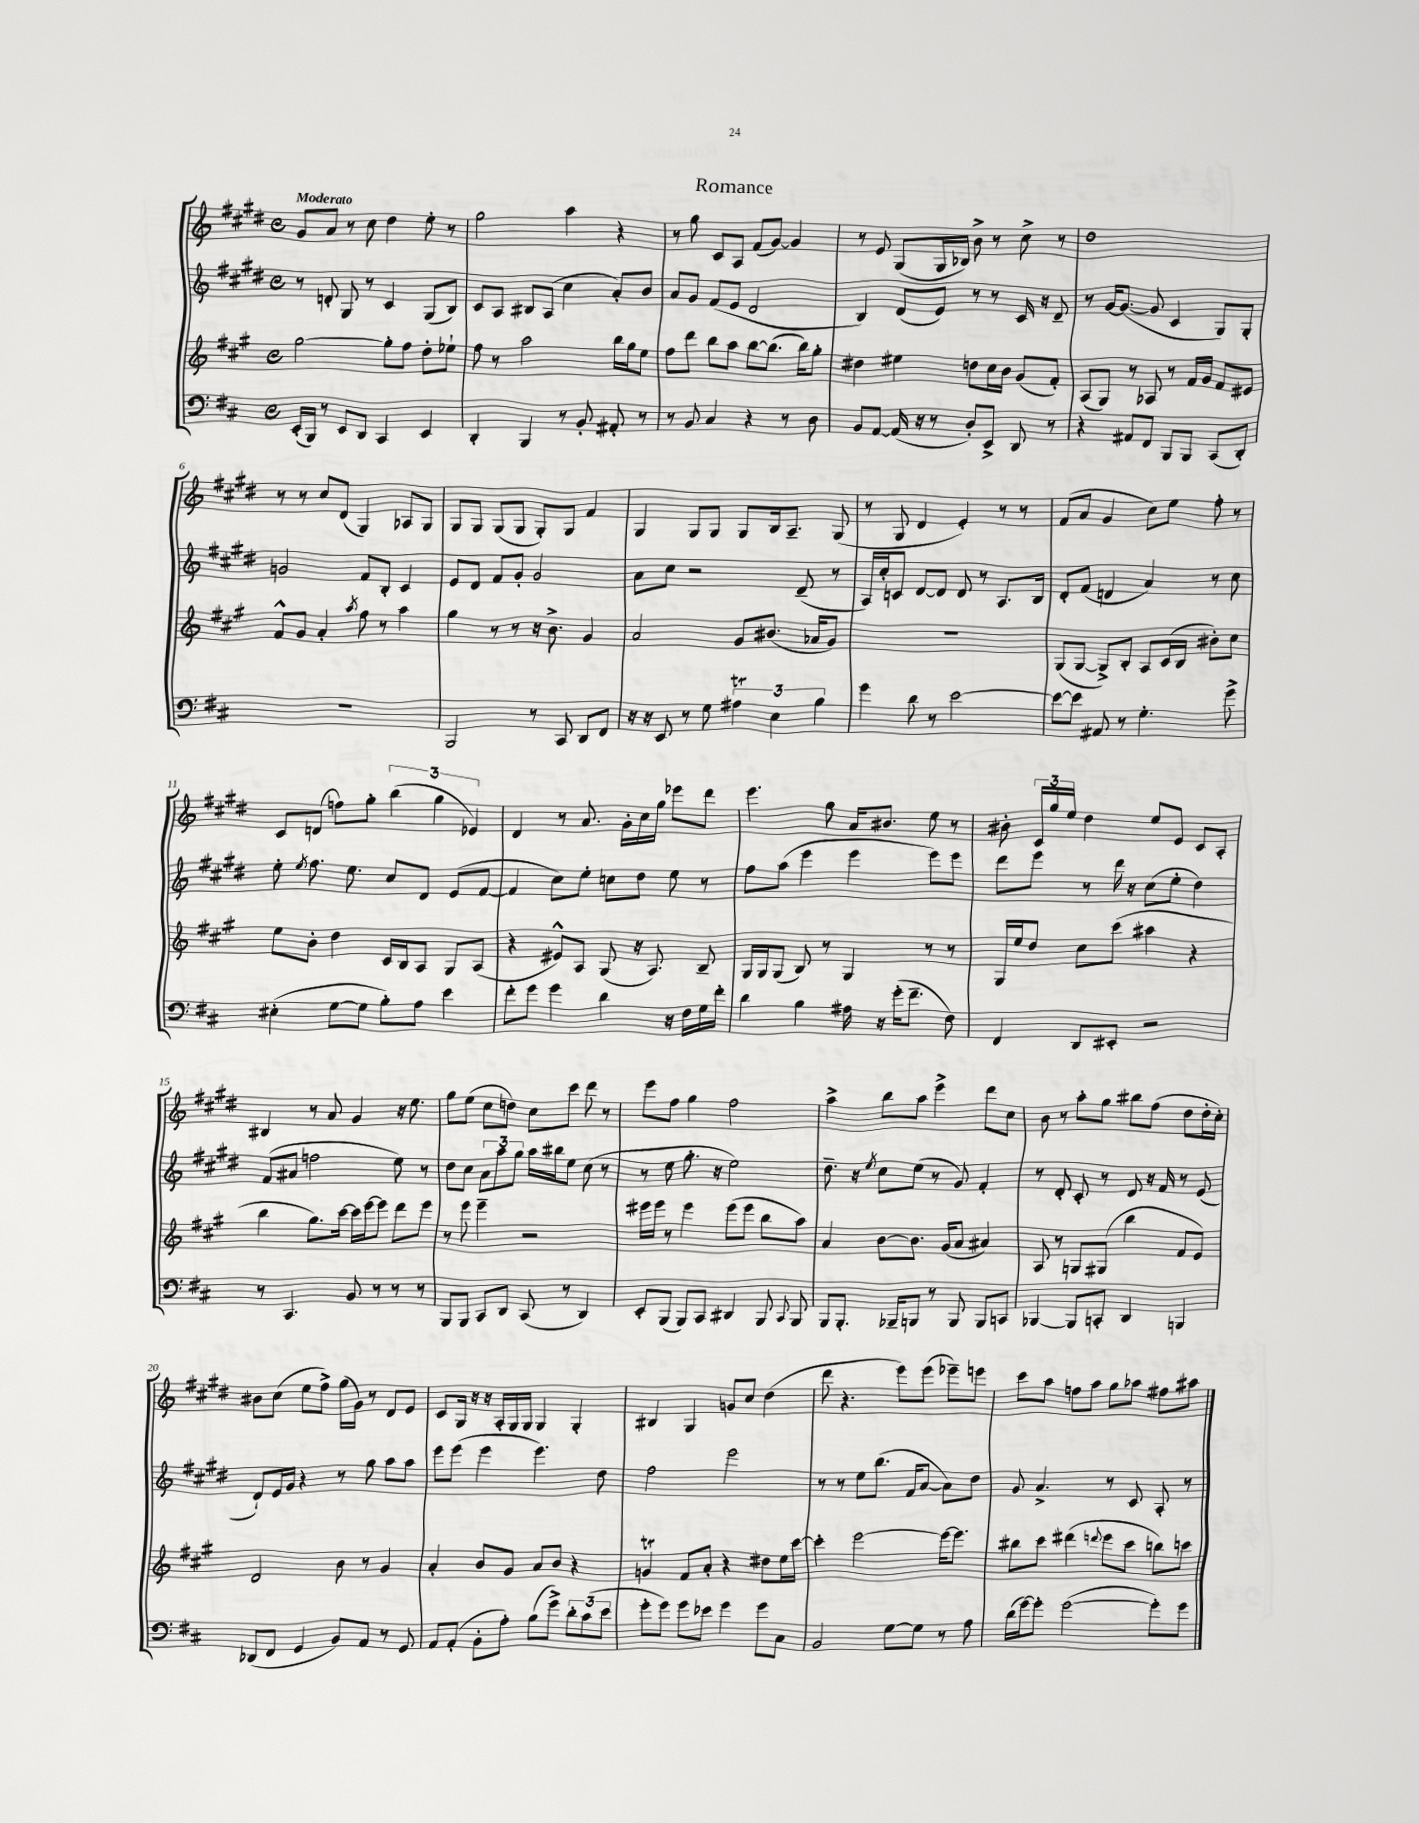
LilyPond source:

\header { title = "Romance" }
<<
\new StaffGroup <<
\new Staff = "s0" {
    \clef treble \key e \major \defaultTimeSignature \time 4/4 \tempo "Moderato"
    \autoBeamOff gis'8[ a'8] r8 cis''8 dis''4 e''8-. r8 |
    gis''2 a''4 r4 |
    r8 gis''8 cis'8[ a8] fis'8[( gis'8]~) gis'4 |
    r8 e'8 gis8[( gis16 bes16]) b'8-> r8 cis''8-> r8 |
    dis''1 |
    r8 r8 cis''8[ dis'8]( gis4) aes8[ gis8] |
    gis8[ gis8] gis8[( gis8] gis8[-.) gis8] fis'4 |
    gis4 gis8[ gis8] gis8[ b16 a8.]-- gis8( |
    r8 gis8 dis'4 e'4-.) r8 r8 |
    fis'8[( a'8] gis'4 cis''8[) e''8] fis''8-. r8 |
    cis'8[ d'8]( f''8[) gis''8]-. \tuplet 3/2 { b''4( gis''4 ees'4) } |
    dis'4 r8 a'8. gis'16[-. cis''16 gis''16] ees'''8[ dis'''8] |
    e'''4. gis''8 a'16[ bis'8.] e''8 r8 |
    bis'8-. \tuplet 3/2 { cis'16[ gis''16 e''16] } dis''4 e''8[ e'8] cis'8[ a8]-. |
    bis4 r8 a'8 gis'4 r16 e''8. |
    gis''8[ e''8]( cis''8[ d''8]) cis''8[ cis'''8] dis'''8 r8 |
    e'''8[ fis''8] gis''4 fis''2 |
    a''4-> b''8[ a''8] e'''4-> dis'''8[ cis''8] |
    b'8 r8 a''8[-. gis''8] bis''8[ fis''8]( dis''8[ dis''16-. cis''16]-.) |
    bis'8[ cis''8]( e''8[ fis''8]->) gis''16[( gis'16]) r8 dis'8[ e'8] |
    cis'8[ gis16] r16 r16 a16[-. gis16 gis16] gis4 gis4-. |
    bis4 gis4 g'8[ cis''8] dis''4( |
    dis'''8 r4. e'''8[) e'''8]( ees'''8[--) e'''8] |
    cis'''8[ a''8] f''8[ a''8] gis''8[ aes''8] fis''8[ ais''8] \bar "|." |
}
\new Staff = "s1" {
    \clef treble \key e \major \defaultTimeSignature \time 4/4
    \autoBeamOff r8 d'8-. gis8 r8 cis'4 gis8[( b8]) |
    cis'8[ a8] bis8[ a8]( cis''4 a'8[-.) b'8] |
    a'8[ gis'8] fis'8[( e'8] dis'2 |
    b4) dis'8[( e'8]) r8 r8 cis'16 r16 dis'8-- |
    r8 gis'16[~ gis'8.]~( gis'8 cis'4 gis8[) gis8]-. |
    g'2 fis'8[ b8]-. cis'4 |
    e'8[ dis'8] fis'8[ gis'8]-. gis'2 |
    a'8[ cis''8] r2 dis'8--( r8 |
    a16[) cis''16-. c'8] dis'8[~ dis'8] dis'8 r8 a8.[ b16] |
    dis'8[-. fis'8]( d'4 a'4) r8 cis''8 |
    e''8-. \acciaccatura { e''8 } fis''8. e''8. cis''8[ dis'8] e'8[( fis'8]~ |
    fis'4 cis''8[) e''8]-. c''8[ dis''8] e''8 r8 |
    fis''8[ a''8]( e'''4 e'''4 e'''8[) e'''8] |
    dis'''8[ e'''8] r8 dis'''16 r16 cis''8[( e''8]-. dis''4) |
    fis'8[( ais'8] f''2 e''8) r8 |
    dis''8[ cis''8] \tuplet 3/2 { a'8[ a''8 gis''8] } a''16[ bis''16 e''8] cis''8( r8 |
    r8 e''8 gis''8.-. r16 e''2) |
    dis''8.-- r16 \acciaccatura { e''8 } cis''8[ e''8]( r8 gis'8) fis'4-. |
    r8 dis'8-. cis'8-. r8 dis'8 r16 fis'16 r8 e'8( |
    dis'8[-!) e'16 gis'16] r4 r8 gis''8 a''8[ a''8] |
    e'''8[ e'''8]( e'''4 e'''4.) dis''8 |
    fis''2 e'''2 |
    r8 r8 e''8[ b''8.]( fis'16[ a'8]~ a'8[) dis''8] |
    gis'8 a'4.-> r8 cis'8 a8-. r8 \bar "|." |
}
\new Staff = "s2" {
    \clef treble \key a \major \defaultTimeSignature \time 4/4
    \autoBeamOff gis''2~ gis''8[-. fis''8] d''8[-. ees''8]-! |
    fis''8 r8 a''2 b''16[ gis''16 e''8] |
    fis''8[ d'''8] b''8[ a''8] b''8[~ b''8.]( b''16[) gis''8]-. |
    dis''4 eis''4 d''8[ cis''16 b'16] gis'8[( fis'8]-.) |
    a8[( gis8]) r8 aes8 r8 fis'16[ gis'16] fis'8[ eis'8] |
    fis'8[-^ gis'8] a'4-. \acciaccatura { a''8 } fis''8 r8 a''4 |
    gis''4 r8 r8 r16 b'8.-> gis'4 |
    a'2 gis'8[ bis'8.]( aes'16[ gis'8]) |
    r1 |
    gis8[( gis8]~ gis8[->) b8]-. a8[ cis'16( b16] bis'8[-.) cis''8] |
    e''8[ b'8]-. d''4 cis'16[ b16 a8] gis8[ a8]( |
    r4 eis'8[-^) a8] gis8( r16 a8.) b8-- |
    gis16[ gis16 gis8]( b8) r8 gis4 r8 r8 |
    gis16[ e''16 d''8] cis''8[ cis'''8]( ais''4 r4 |
    b''4 gis''8.[) cis'''16]~ cis'''16[ e'''16~ e'''8] d'''8[ e'''8] |
    r8 e'''8 e'''4-- r2 |
    eis'''16[ eis'''16] r8 eis'''4 eis'''8[( eis'''8] b''8[ a''8]) |
    a'4 b'8[~ b'8.] gis'16[( a'8] ais'4) |
    a8 r8 g8[ gis8]( b''4 fis'8[ e'8]) |
    d'2 b'8 r8 gis'4 |
    a'4-. b'8[ gis'8] a'8[ b'8] r4 |
    g'4\trill fis'8[ a'8]-. r4 dis''8[ e''16 cis'''16]~ |
    cis'''4-. e'''2~ e'''16[~ e'''8.] |
    bis''8[ cis'''8] dis'''4( \appoggiatura { d'''8 } e'''8[ cis'''8] b''8[) c'''8] \bar "|." |
}
\new Staff = "s3" {
    \clef bass \key d \major \defaultTimeSignature \time 4/4
    \autoBeamOff e,16[-.( b,,16]) r8 e,8[ d,8] cis,4 e,4 |
    d,4-. b,,4 r8 b,8-. ais,8-. r8 |
    r8 b,8 cis4 r4 r8 d8 |
    b,8[ a,8]~ a,16( r16 r8 d8[-.) e,8]-> d,8 r8 |
    r4 ais,8[ fis,8] b,,8[ b,,8] cis,8[( d,8]-.) |
    R1 |
    b,,2 r8 cis,8 d,8[ fis,8] |
    r16 r16 e,8 r8 g8 \tuplet 3/2 { ais4\trill e4 b4 } |
    g'4 d'8 r8 e'2~ |
    e'8[~ e'8] ais,8 r8 g4.-. g'8-> |
    eis4-.( g8[~ g8] b8[-.) a8] e'4 |
    fis'8[-. g'8] g'4 d'4 r16 fis16[ g16 fis'16]-. |
    d'4 b4 ais16 r16 g'16[-.( fis'8.]-- fis8) |
    fis,4 d,8[ eis,8]-. r2 |
    r8 cis,4. b,8 r8 r8 r8 |
    b,,8[ b,,8] cis,8[ d,8] cis,8( r8 d,4) |
    e,8[-. b,,8]( b,,8[) cis,8] dis,4 b,,8 \appoggiatura { cis,8 } b,,8 |
    b,,8[ b,,8.]-. bes,,16[-- b,,8] r8 b,,8 b,,8[ c,8] |
    bes,,4~ bes,,8[ c,8]-. d,4 b,,4 |
    des,8[( fis,8] g,4 b,8[) a,8] r8 g,8 |
    a,8[ a,8]-.( b,8[-. a8]-.) b8[( g'8]->) \tuplet 3/2 { d'8[-. cis'8( e'8] } |
    g'8[-. g'8]) g'8[ ees'8] g'4 g'8[ cis8] |
    b,2 g8[~ g8] r8 a8 |
    d'16[( g'16~) g'8]-. g'2~( g'8[-.) g'8] \bar "|." |
}
>>
>>
